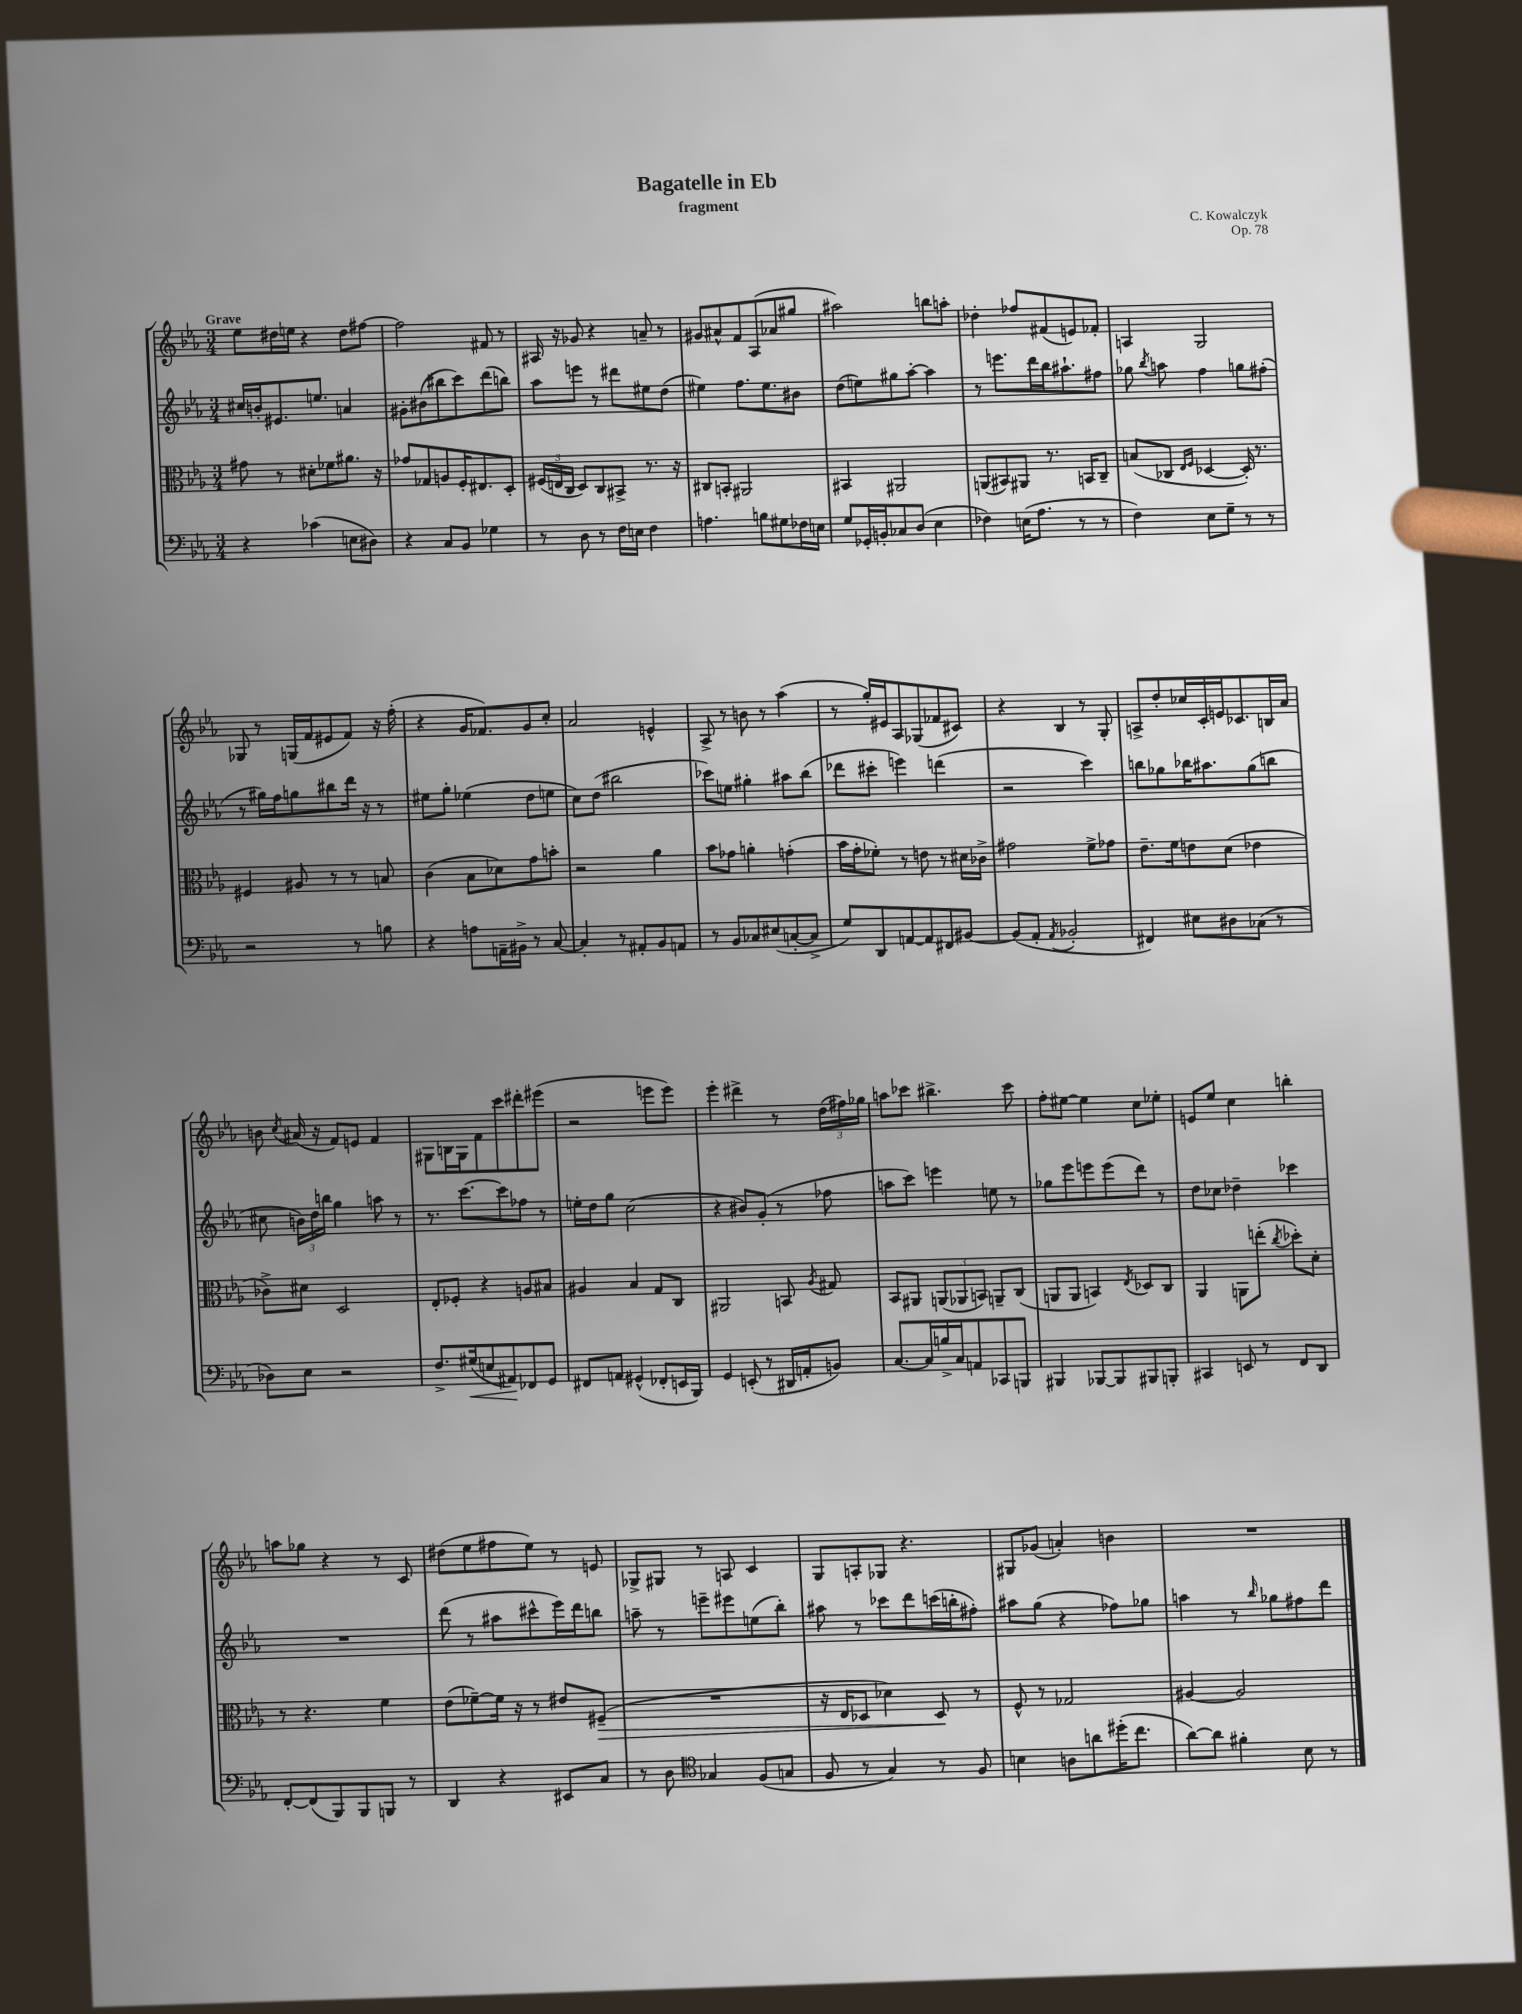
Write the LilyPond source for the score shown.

\header { title = "Bagatelle in Eb" composer = "C. Kowalczyk" subtitle = "fragment" opus = "Op. 78" }
<<
\new StaffGroup <<
\new Staff = "s0" {
    \clef treble \key ees \major \numericTimeSignature \time 3/4 \tempo "Grave"
    \autoBeamOff ees''8[ dis''16 e''16] r4 dis''8[ fis''8]~ |
    fis''2 fis'8 r8 |
    ais16 r16 ges'8 r4 a'8-- r8 |
    gis'8[ ais'8-^ f'8 aes8( aes'8 gis''8] |
    ais''2) b''8[ a''8]-. |
    des''4-. fes''8[ fis'8( e'8) fes'8]-. |
    a4 g2 |
    ges8 r8 g16[( f'16 eis'8 f'8]) r16 f''16-.( |
    r4 g'16[ fes'8.) g'8 c''8]-. |
    aes'2 e'4-^ |
    aes8-> r8 b'8 r8 aes''4( |
    r8 g''16[-.) eis'16 aes8 ges8( fes'8 cis'8]) |
    r4 bes4 r8 g8-. |
    a8[-> d''8-. ces''16 c'16-. e'16 ces'8. b16 aes'16] |
    b'8 \acciaccatura { c''8 } ais'16( r16 f'8[) e'8] f'4 |
    gis8[ b16 gis16 f'8 c'''8 dis'''8-. eis'''8]( |
    r2 e'''8[ e'''8]) |
    ees'''4-. dis'''4-> r8 \tuplet 3/2 { d''16[( fis''16) ges''16] } |
    a''8[ ces'''8] bis''4.-> ces'''8 |
    f''8[-. eis''8]~ eis''4 c''8[ ees''8]-. |
    e'8[ ees''8] c''4 b''4-. |
    a''8[ ges''8] r4 r8 c'8 |
    dis''8[( ees''8 fis''8 ees''8]) r8 e'8 |
    ges8[-> gis8] r8 a8 c'4 |
    g8[ a8-. ges8] r4. |
    gis8[ ges'8]( a'4-.) b'4 |
    R2. \bar "|." |
}
\new Staff = "s1" {
    \clef treble \key ees \major \numericTimeSignature \time 3/4
    \autoBeamOff cis''16[ b'16-. eis'8. e''8.] a'4 |
    gis'8[-. bis'8( bis''8 c'''8) d'''8( b''8]) |
    aes''8[ e'''8] r8 dis'''8[ eis''8 d''8]( |
    eis''4) f''8.[ eis''8. bis'8] |
    d''8[( e''8) gis''8 aes''8]~-. aes''4 |
    r8 e'''8.[ d'''16 bes''16 ais''8.-! fis''8] |
    ges''8 \acciaccatura { bes''8 } a''8 f''4 g''8[ fis''8]-.( |
    r8 gis''16[) f''16 g''8 bis''8 d'''16] r16 r8 |
    eis''8[ g''8]-. ees''4( d''8[ e''8] |
    c''8[) d''8]( bis''2 |
    ces'''8[) e''8] gis''4-. ais''8[ bes''8]( |
    des'''8[ cis'''8]-. e'''4) d'''4( |
    r2 c'''4) |
    b''8[ ges''8 bes''16 ais''8. ges''8( b''8] |
    cis''8 \tuplet 3/2 { b'16[) d''16 b''16] } g''4 a''8 r8 |
    r8. c'''8.[~ c'''8 fes''8] r8 |
    e''16[-. d''16 g''8] c''2( |
    r4 bis'8[) g'8]-.( r8 fes''8 |
    a''8[ c'''8]) e'''4 e''8 r8 |
    ges''8[ ees'''8 e'''8 e'''8( d'''8]) r8 |
    d''8[ ces''8] des''4-- ces'''4 |
    R2. |
    d'''8( r8 ais''8[ cis'''8-^ ees'''16) d'''16 b''8] |
    a''8-- r8 e'''8[-- eis'''8 e''8( bes''8]-.) |
    ais''8 r8 ces'''8[ d'''8 c'''16( b''16-. fis''8]-.) |
    ais''8[ g''8]( r4 fes''8[) ges''8] |
    a''4 r8 \grace { bes''16 } ges''8[ fis''8 d'''8] \bar "|." |
}
\new Staff = "s2" {
    \clef alto \key ees \major \numericTimeSignature \time 3/4
    \autoBeamOff gis'8 r8 dis'8[-. fes'8 ais'8.] r16 |
    ges'8[ ges8 a8 f16-. eis8. d8]-. |
    \tuplet 3/2 { fis16[( e16 c16] } d8[) c8 bis,8]-> r8. r16 |
    cis8[ b,8]-. ais,2 |
    bis,4 ais,2 |
    a,8[( bis,8) ais,8] r8. b,16[ c8]-- |
    b8[( ces8] \grace { ees16[ f16] } des4~ des16-.) r8. |
    fis4 ais8 r8 r8 b8 |
    c'4( bes8[ des'8) g'8 b'8]-. |
    r2 aes'4 |
    bes'8[ ges'8] a'4-. g'4-.( |
    bes'16[ g'16-. fes'8]-.) r8 e'8 r8 dis'16[ ces'16]-> |
    gis'2 f'8[-> ges'8] |
    ees'8.[-- f'16 e'8 d'8]( ees'4 |
    ces'8[->) dis'8] d2 |
    ees8[-. fes8]-. r4 a8[ bis8] |
    ais4 bes4 g8[ c8] |
    ais,2 b,8 \acciaccatura { aes8 } gis8 |
    bes,8[ ais,8] \tuplet 3/2 { a,8[( aes,8 b,8]) } a,8[-- c8]( |
    a,8[ a,8] b,4) \acciaccatura { ees8 } des8[ c8] |
    aes,4 a,8[ e''8]-.( \acciaccatura { c''8 } des''8[-.) d'8]-. |
    r8 r4. f'4 |
    ees'8[( fes'8~--) fes'16] r16 r8 eis'8[ fis8]--\>( |
    R2. |
    r16 ees16[ des8] des'4) des8\! r8 |
    f8-^ r8 ges2 |
    ais4~ ais2 \bar "|." |
}
\new Staff = "s3" {
    \clef bass \key ees \major \numericTimeSignature \time 3/4
    \autoBeamOff r4 ces'4( e8[ dis8]) |
    r4 c8[ bes,8] ges4 |
    r8 d8 r8 f16[ e16] f4 |
    a4. b8[ gis8 fes16 e16] |
    g8[ ges,16-. b,16-. ces8 d8]( ees4 |
    fes4) e16[( aes8.] r8 r8 |
    f4) ees8[ g8]-- r8 r8 |
    r2 r8 b8 |
    r4 a8[ a,16-- bis,16]-> r8 c8~ |
    c4-. r8 ais,8[-. bes,8 a,8] |
    r8 bes,8[ ces8 eis8( c8~-. c8]-> |
    g8[) d,8 a,8~ a,8 fis,8 bis,8]~ |
    bis,8[( aes,8]-. \acciaccatura { aes,8 } bes,2-. |
    fis,4) eis8[ dis8 ces8]( r8 |
    des8[) ees8] r2 |
    f8.[-> gis16\<( e8 ais,8\!) fes,8 g,8] |
    fis,8[ a,8] gis,4-^( fes,8[-. e,16 bes,,16]) |
    g,4 e,8-.( r8 dis,16[ a,16-. b,8]) |
    c8.[~ c16 b16-> c16 a,8 ces,8 b,,8] |
    bis,,4 bes,,8[~ bes,,8 bis,,8 b,,8]-. |
    cis,4 e,8 r8 f,8[ d,8] |
    f,8[~-. f,8( bes,,8) bes,,8 b,,8] r8 |
    d,4 r4 eis,8[ c8] |
    r8 d8 \clef tenor ges4 f8[( g8] |
    f8 r8 g4) r8 f8 |
    b4 a8[ a'8 dis''16-.( c''8.] |
    aes'8[~) aes'8] fis'4-. bes8 r8 \bar "|." |
}
>>
>>
\layout { \context { \Score \remove "Bar_number_engraver" } }
